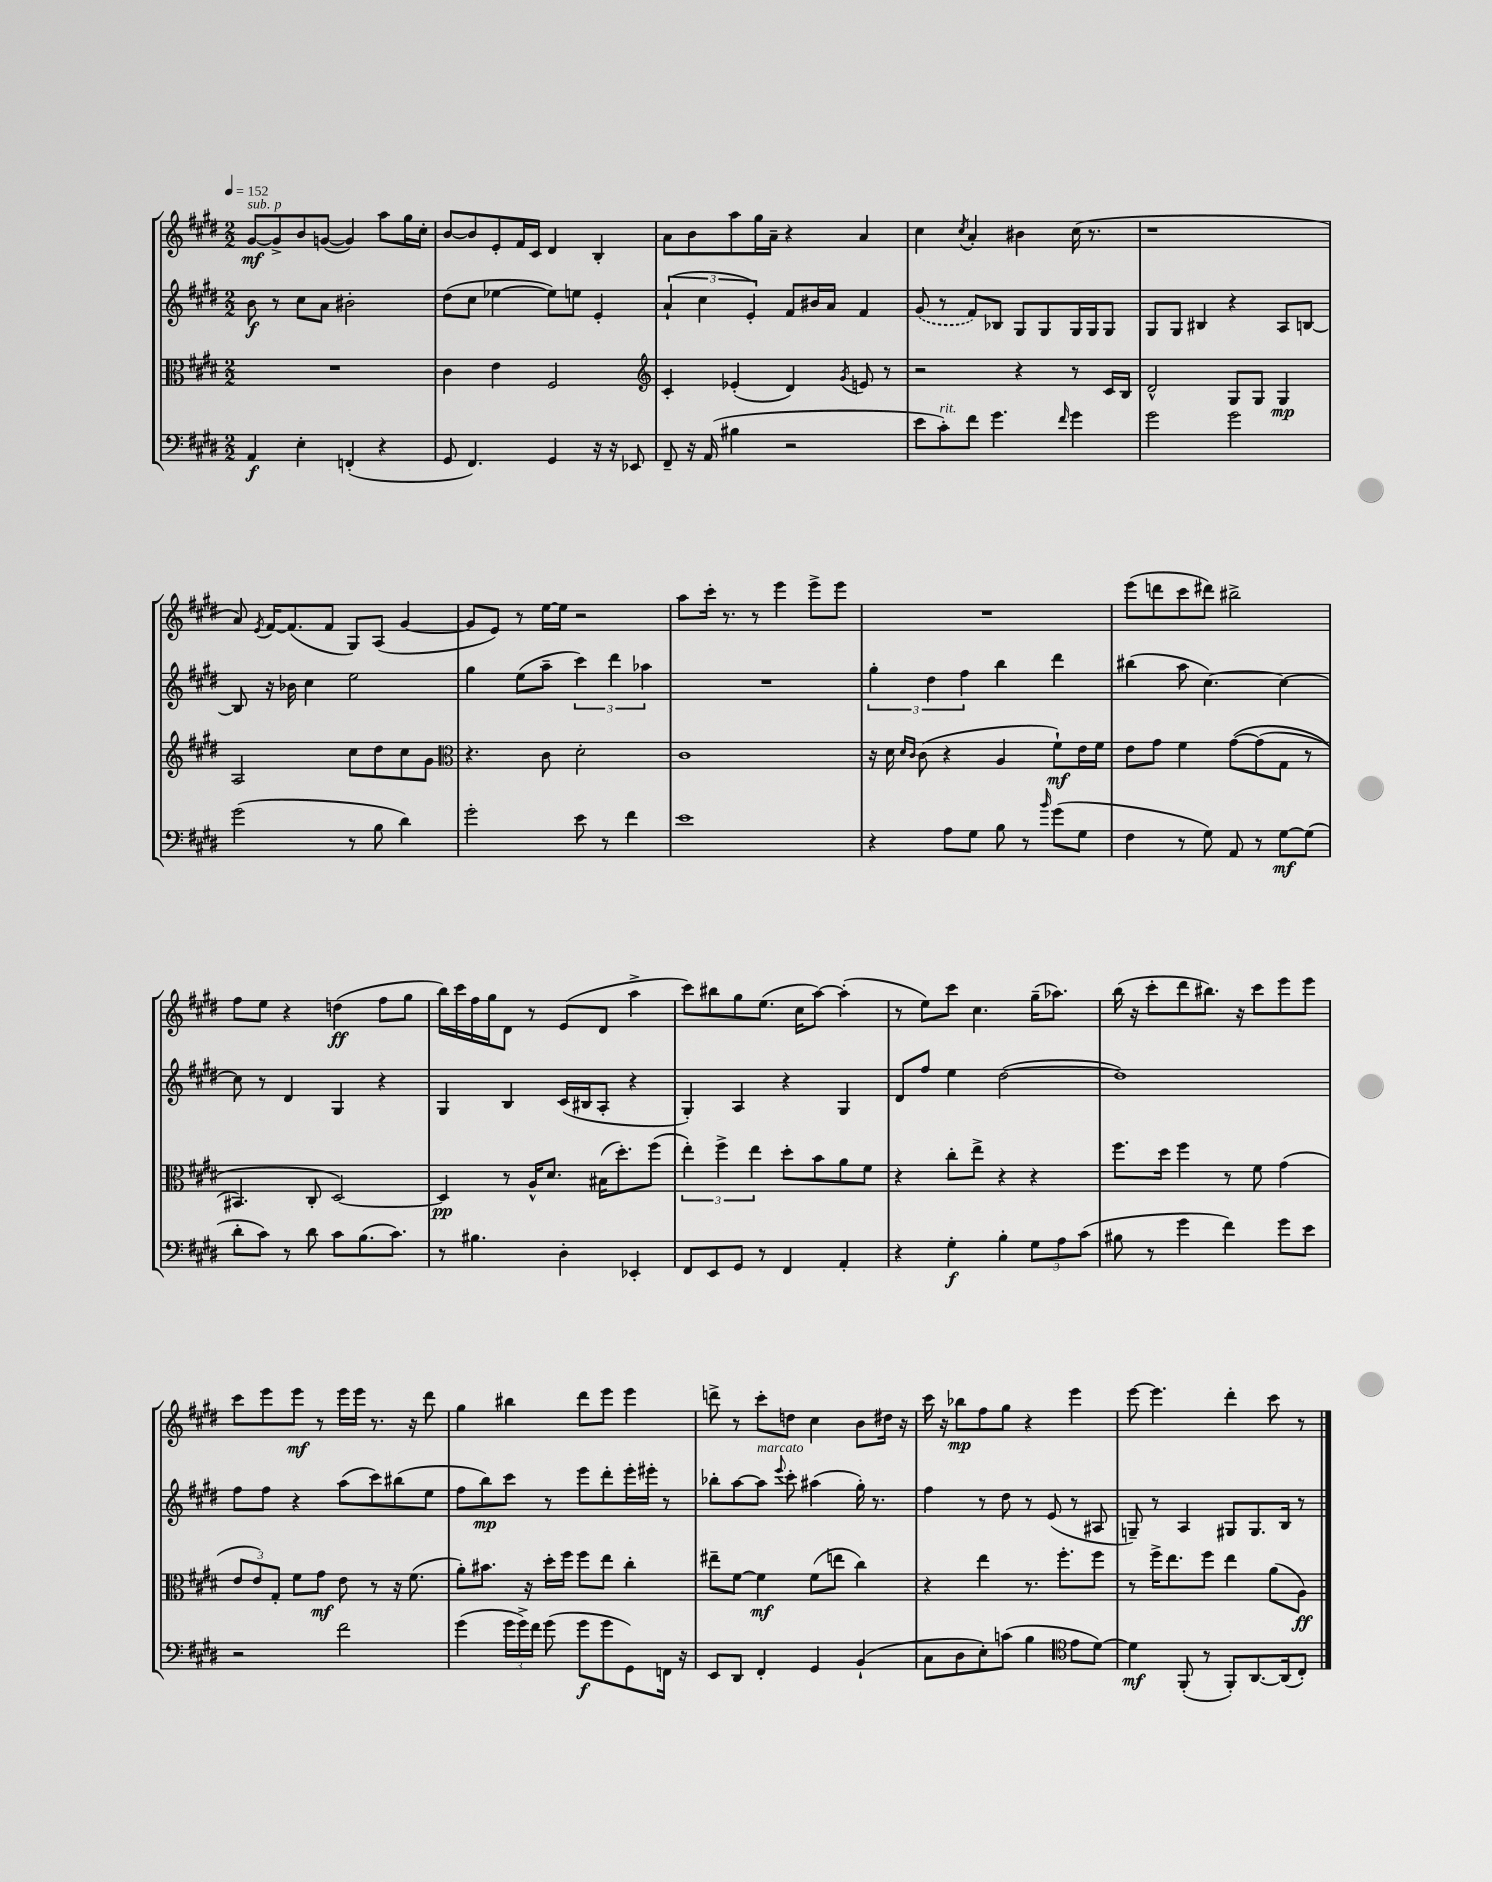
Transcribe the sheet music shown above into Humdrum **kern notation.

**kern	**dynam	**kern	**dynam	**kern	**dynam	**kern	**dynam
*part4	*part4	*part3	*part3	*part2	*part2	*part1	*part1
*staff4	*staff4	*staff3	*staff3	*staff2	*staff2	*staff1	*staff1
*clefF4	*	*clefC3	*	*clefG2	*	*clefG2	*
*k[f#c#g#d#]	*	*k[f#c#g#d#]	*	*k[f#c#g#d#]	*	*k[f#c#g#d#]	*
*M2/2	*	*M2/2	*	*M2/2	*	*M2/2	*
*MM152	*	*MM152	*	*MM152	*	*MM152	*
=1	=1	=1	=1	=1	=1	=1	=1
!	!	!	!	!	!	!LO:TX:a:i:t=sub. p	!
4AA/	f	1r	.	8b\	f	[8g#/L	mf
.	.	.	.	8r	.	8g#^/]	.
4E'\	.	.	.	8cc#\L	.	8b/	.
.	.	.	.	8a\J	.	([8gn/J	.
(4FFn'/	.	.	.	2b#X'\	.	4g/])	.
4r	.	.	.	.	.	8aa\L	.
.	.	.	.	.	.	16gg#\L	.
.	.	.	.	.	.	16cc#'\JJ	.
=2	=2	=2	=2	=2	=2	=2	=2
8GG#/	.	4c#\	.	(8dd#\L	.	[8b/L	.
4.FF#/)	.	.	.	8cc#\J	.	8b/]	.
.	.	4e\	.	[4ee-X\	.	8e'/	.
.	.	.	.	.	.	16f#/L	.
.	.	.	.	.	.	16c#/JJ	.
4GG#/	.	2F#/	.	8ee-\L])	.	4d#/	.
.	.	.	.	8een\J	.	.	.
16r	.	.	.	4e'/	.	4B'/	.
16r	.	.	.	.	.	.	.
8EE-X/	.	.	.	.	.	.	.
=3	=3	=3	=3	=3	=3	=3	=3
*	*	*clefG2	*	*	*	*	*
8FF#~/	.	4c#'/	.	(6a`/	.	8a\L	.
16r	.	.	.	.	.	8b\	.
.	.	.	.	6cc#\	.	.	.
(16AA/	.	.	.	.	.	.	.
4B#X\	.	(4e-X'/	.	.	.	8aa\	.
.	.	.	.	6e'/)	.	.	.
.	.	.	.	.	.	16gg#\L	.
.	.	.	.	.	.	16a~\JJ	.
2r	.	4d#/)	.	8f#/L	.	4r	.
.	.	.	.	16b#X/L	.	.	.
.	.	.	.	16a/JJ	.	.	.
.	.	8qg#/	.	.	.	.	.
.	.	8en/	.	4f#/	.	4a/	.
.	.	8r	.	.	.	.	.
=4	=4	=4	=4	=4	=4	=4	=4
8e\L	.	2r	.	(8g#/	.	4cc#\	.
!LO:TX:a:i:t=rit.	!	!	!	!	!	!	!
8c#'\)	.	.	.	8r	.	.	.
.	.	.	.	.	.	8qcc#/	.
8f#\J	.	.	.	8f#/L)	.	4a'/	.
4.g#\	.	.	.	8B-X/J	.	.	.
.	.	4r	.	8G#/L	.	4b#X\	.
.	.	.	.	8G#/	.	.	.
16qqf#/	.	.	.	.	.	.	.
4g#\	.	8r	.	16G#/L	.	(16cc#\	.
.	.	.	.	16G#/J	.	8.r	.
.	.	16c#/LL	.	8G#/J	.	.	.
.	.	16B/JJ	.	.	.	.	.
=5	=5	=5	=5	=5	=5	=5	=5
2g#\	.	2d#^^/	.	8G#/L	.	1r	.
.	.	.	.	8G#/J	.	.	.
.	.	.	.	4B#X/	.	.	.
2g#\	.	8G#/L	.	4r	.	.	.
.	.	8G#/J	.	.	.	.	.
.	.	4G#/	mp	8A/L	.	.	.
.	.	.	.	[8Bn/J	.	.	.
!!LO:LB:g=z
=6	=6	=6	=6	=6	=6	=6	=6
(2g#\	.	2A/	.	8B/]	.	8a/)	.
.	.	.	.	.	.	8qe/	.
.	.	.	.	16r	.	[16f#/KL	.
.	.	.	.	16b-X\	.	(8.f#/]	.
.	.	.	.	4cc#\	.	.	.
.	.	.	.	.	.	8f#/J	.
8r	.	8cc#\L	.	2ee\	.	8G#/L)	.
8B\	.	8dd#\	.	.	.	(8A/J	.
4d#\)	.	8cc#\	.	.	.	[4g#/	.
.	.	8g#\J	.	.	.	.	.
=7	=7	=7	=7	=7	=7	=7	=7
*	*	*clefC3	*	*	*	*	*
2g#'\	.	4.r	.	4gg#\	.	8g#/L]	.
.	.	.	.	.	.	8e/J)	.
.	.	.	.	(8ee\L	.	8r	.
.	.	8c#\	.	8aa~\J	.	[16ee\LL	.
.	.	.	.	.	.	16ee\JJ]	.
8e\	.	2d#'\	.	6ccc#\)	.	2r	.
8r	.	.	.	.	.	.	.
.	.	.	.	6ddd#\	.	.	.
4f#\	.	.	.	.	.	.	.
.	.	.	.	6aa-X\	.	.	.
=8	=8	=8	=8	=8	=8	=8	=8
1e	.	1c#	.	1r	.	8aa\L	.
.	.	.	.	.	.	16ccc#'\Jk	.
.	.	.	.	.	.	8.r	.
.	.	.	.	.	.	8r	.
.	.	.	.	.	.	4eee\	.
.	.	.	.	.	.	8eee^\L	.
.	.	.	.	.	.	8eee\J	.
=9	=9	=9	=9	=9	=9	=9	=9
4r	.	16r	.	6gg#'\	.	1r	.
.	.	16d#\	.	.	.	.	.
.	.	16qqd#/LL	.	.	.	.	.
.	.	16qqc#/JJ	.	.	.	.	.
.	.	(8c#\	.	.	.	.	.
.	.	.	.	6dd#\	.	.	.
8A\L	.	4r	.	.	.	.	.
.	.	.	.	6ff#\	.	.	.
8G#\J	.	.	.	.	.	.	.
8B\	.	4A/	.	4bb\	.	.	.
8r	.	.	.	.	.	.	.
16qqb/	.	.	.	.	.	.	.
(8g#\L	.	8f#`\L)	mf	4ddd#\	.	.	.
8G#\J	.	16e\L	.	.	.	.	.
.	.	16f#\JJ	.	.	.	.	.
=10	=10	=10	=10	=10	=10	=10	=10
4F#\	.	8e\L	.	(4bb#X\	.	(8eee\L	.
.	.	8g#\J	.	.	.	8dddn\	.
8r	.	4f#\	.	8aa\	.	8ccc#\	.
8G#\)	.	.	.	[4.cc#\)	.	8ddd#X\J)	.
8AA/	.	([8g#\L	.	.	.	2bb#X^\	.
8r	.	(8g#\]	.	.	.	.	.
[8G#\L	mf	8G#\J	.	4cc#\_	.	.	.
(8G#\J]	.	8r	.	.	.	.	.
!!LO:LB:g=z
=11	=11	=11	=11	=11	=11	=11	=11
8d#'\L	.	4.BB#X/)	.	8cc#\]	.	8ff#\L	.
8c#\J)	.	.	.	8r	.	8ee\J	.
8r	.	.	.	4d#/	.	4r	.
8d#\	.	8C#'/	.	.	.	.	.
8c#\L	.	[2D#/)	.	4G#/	.	(4ddn\	ff
(8.B\	.	.	.	.	.	.	.
.	.	.	.	4r	.	8ff#\L	.
8.c#\J)	.	.	.	.	.	.	.
.	.	.	.	.	.	8gg#\J	.
=12	=12	=12	=12	=12	=12	=12	=12
8r	.	4D#/]	pp	4G#/	.	16bb\LL)	.
.	.	.	.	.	.	16ccc#\	.
4.B#X\	.	.	.	.	.	16ff#\	.
.	.	.	.	.	.	16gg#\J	.
.	.	8r	.	4B/	.	8d#\J	.
.	.	16A^^/KL	.	.	.	8r	.
.	.	8.d#/J	.	.	.	.	.
4D#'\	.	.	.	(16c#/LL	.	(8e/L	.
.	.	.	.	16B#X/J	.	.	.
.	.	(16B#X\KL	.	8A'/J	.	8d#/J	.
.	.	8.dd#'\)	.	.	.	.	.
4EE-X'/	.	.	.	4r	.	4aa^\	.
.	.	(8ff#\J	.	.	.	.	.
=13	=13	=13	=13	=13	=13	=13	=13
8FF#/L	.	6ee'\)	.	4G#'/)	.	8ccc#\L)	.
8EE/	.	.	.	.	.	8bb#X\	.
.	.	6ff#^\	.	.	.	.	.
8GG#/J	.	.	.	4A/	.	8gg#\	.
.	.	6ee\	.	.	.	.	.
8r	.	.	.	.	.	(8.ee\J	.
4FF#/	.	8dd#'\L	.	4r	.	.	.
.	.	.	.	.	.	16cc#\KL	.
.	.	8b\	.	.	.	[8aa\J)	.
4AA'/	.	8a\	.	4G#/	.	(4aa'\]	.
.	.	8f#\J	.	.	.	.	.
=14	=14	=14	=14	=14	=14	=14	=14
4r	.	4r	.	8d#/L	.	8r	.
.	.	.	.	8ff#/J	.	8ee\L)	.
4G#'\	f	8cc#'\L	.	4ee\	.	8ccc#\J	.
.	.	8ee^\J	.	.	.	4.cc#\	.
4B'\	.	4r	.	([2dd#\	.	.	.
12G#\L	.	4r	.	.	.	(16gg#~\KL	.
.	.	.	.	.	.	8.aa-X\J)	.
12A\	.	.	.	.	.	.	.
(12c#\J	.	.	.	.	.	.	.
=15	=15	=15	=15	=15	=15	=15	=15
8B#X\	.	8.ff#\L	.	1dd#])	.	(16bb\	.
.	.	.	.	.	.	16r	.
8r	.	.	.	.	.	8ccc#'\L	.
.	.	16dd#\Jk	.	.	.	.	.
4g#\	.	4ff#\	.	.	.	8ddd#\	.
.	.	.	.	.	.	8.bb#X\J)	.
4f#\)	.	8r	.	.	.	.	.
.	.	.	.	.	.	16r	.
.	.	8f#\	.	.	.	8ccc#\L	.
8g#\L	.	(4g#\	.	.	.	8eee\	.
8e\J	.	.	.	.	.	8eee\J	.
!!LO:LB:g=z
=16	=16	=16	=16	=16	=16	=16	=16
2r	.	12e/L	.	8ff#\L	.	8ccc#\L	.
.	.	12e/)	.	.	.	.	.
.	.	.	.	8ff#\J	.	8eee\	.
.	.	12G#'/J	.	.	.	.	.
.	.	8f#\L	.	4r	.	8eee\J	mf
.	.	8g#\J	mf	.	.	8r	.
2f#\	.	8e\	.	(8aa\L	.	16eee\LL	.
.	.	.	.	.	.	16eee\JJ	.
.	.	8r	.	8ccc#\)	.	8.r	.
.	.	16r	.	(8bb#X\	.	.	.
.	.	(8.f#\	.	.	.	16r	.
.	.	.	.	8ee\J	.	8ddd#\	.
=17	=17	=17	=17	=17	=17	=17	=17
(4g#\	.	8a'\L)	.	8ff#\L	.	4gg#\	.
.	.	8.b#X\J	.	8bb\)	mp	.	.
24g#\LL	.	.	.	8ccc#\J	.	4bb#X\	.
24g#^\)	.	.	.	.	.	.	.
.	.	16r	.	.	.	.	.
24f#\JJ	.	.	.	.	.	.	.
(8g#\	.	16dd#'\LL	.	8r	.	.	.
.	.	16ff#\JJ	.	.	.	.	.
8g#\L	f	8ff#\L	.	8eee\L	.	8ddd#\L	.
8g#\	.	8ee\J	.	8ddd#'\	.	8eee\J	.
8GG#\)	.	4cc#'\	.	16eee'\L	.	4eee\	.
.	.	.	.	16eee#X'\JJ	.	.	.
16FFn\Jk	.	.	.	8r	.	.	.
16r	.	.	.	.	.	.	.
=18	=18	=18	=18	=18	=18	=18	=18
8EE/L	.	8ee#X~\L	.	8bb-X'\L	.	8dddn^\	.
8DD#/J	.	[8f#\J	.	[8aa\	.	8r	.
!	!	!	!	!LO:TX:a:i:t=marcato	!	!	!
4FF#'/	.	4f#\]	mf	8aa\J]	.	8ccc#'\L	.
.	.	.	.	8qqeee/	.	.	.
.	.	.	.	8ccc#'\	.	8ddn\J	.
4GG#/	.	(8f#\L	.	(4aa#X\	.	4cc#\	.
.	.	8een\J	.	.	.	.	.
(4BB`/	.	4cc#\)	.	16gg#'\)	.	8b\L	.
.	.	.	.	8.r	.	.	.
.	.	.	.	.	.	16dd#X\Jk	.
.	.	.	.	.	.	16r	.
=19	=19	=19	=19	=19	=19	=19	=19
8C#\L	.	4r	.	4ff#\	.	16ccc#\	.
.	.	.	.	.	.	16r	.
8D#\	.	.	.	.	.	8bb-X\L	mp
8E'\)	.	4ee\	.	8r	.	8ff#\	.
(8cn\J	.	.	.	8dd#\	.	8gg#\J	.
4B\	.	8.r	.	8r	.	4r	.
.	.	.	.	(8e/	.	.	.
.	.	8.ff#'\L	.	.	.	.	.
*clefC4	*	*	*	*	*	*	*
8e\L	.	.	.	8r	.	4eee\	.
[8d#\J)	.	8ff#\J	.	8A#X/	.	.	.
=20	=20	=20	=20	=20	=20	=20	=20
4d#\]	mf	8r	.	8Gn~/)	.	[8eee\	.
.	.	16ff#^\KL	.	8r	.	4.eee\]	.
.	.	8.ee\	.	.	.	.	.
(8FF#'/	.	.	.	4A/	.	.	.
8r	.	8ff#\J	.	.	.	.	.
8FF#'/L)	.	4ee\	.	8G#X/L	.	4ddd#'\	.
[8.AA/	.	.	.	8.G#/	.	.	.
.	.	(8a\L	.	.	.	8ccc#\	.
(16AA/k]	.	.	.	16B/Jk	.	.	.
8C#'/J)	.	8A\J)	ff	8r	.	8r	.
==	==	==	==	==	==	==	==
*-	*-	*-	*-	*-	*-	*-	*-
